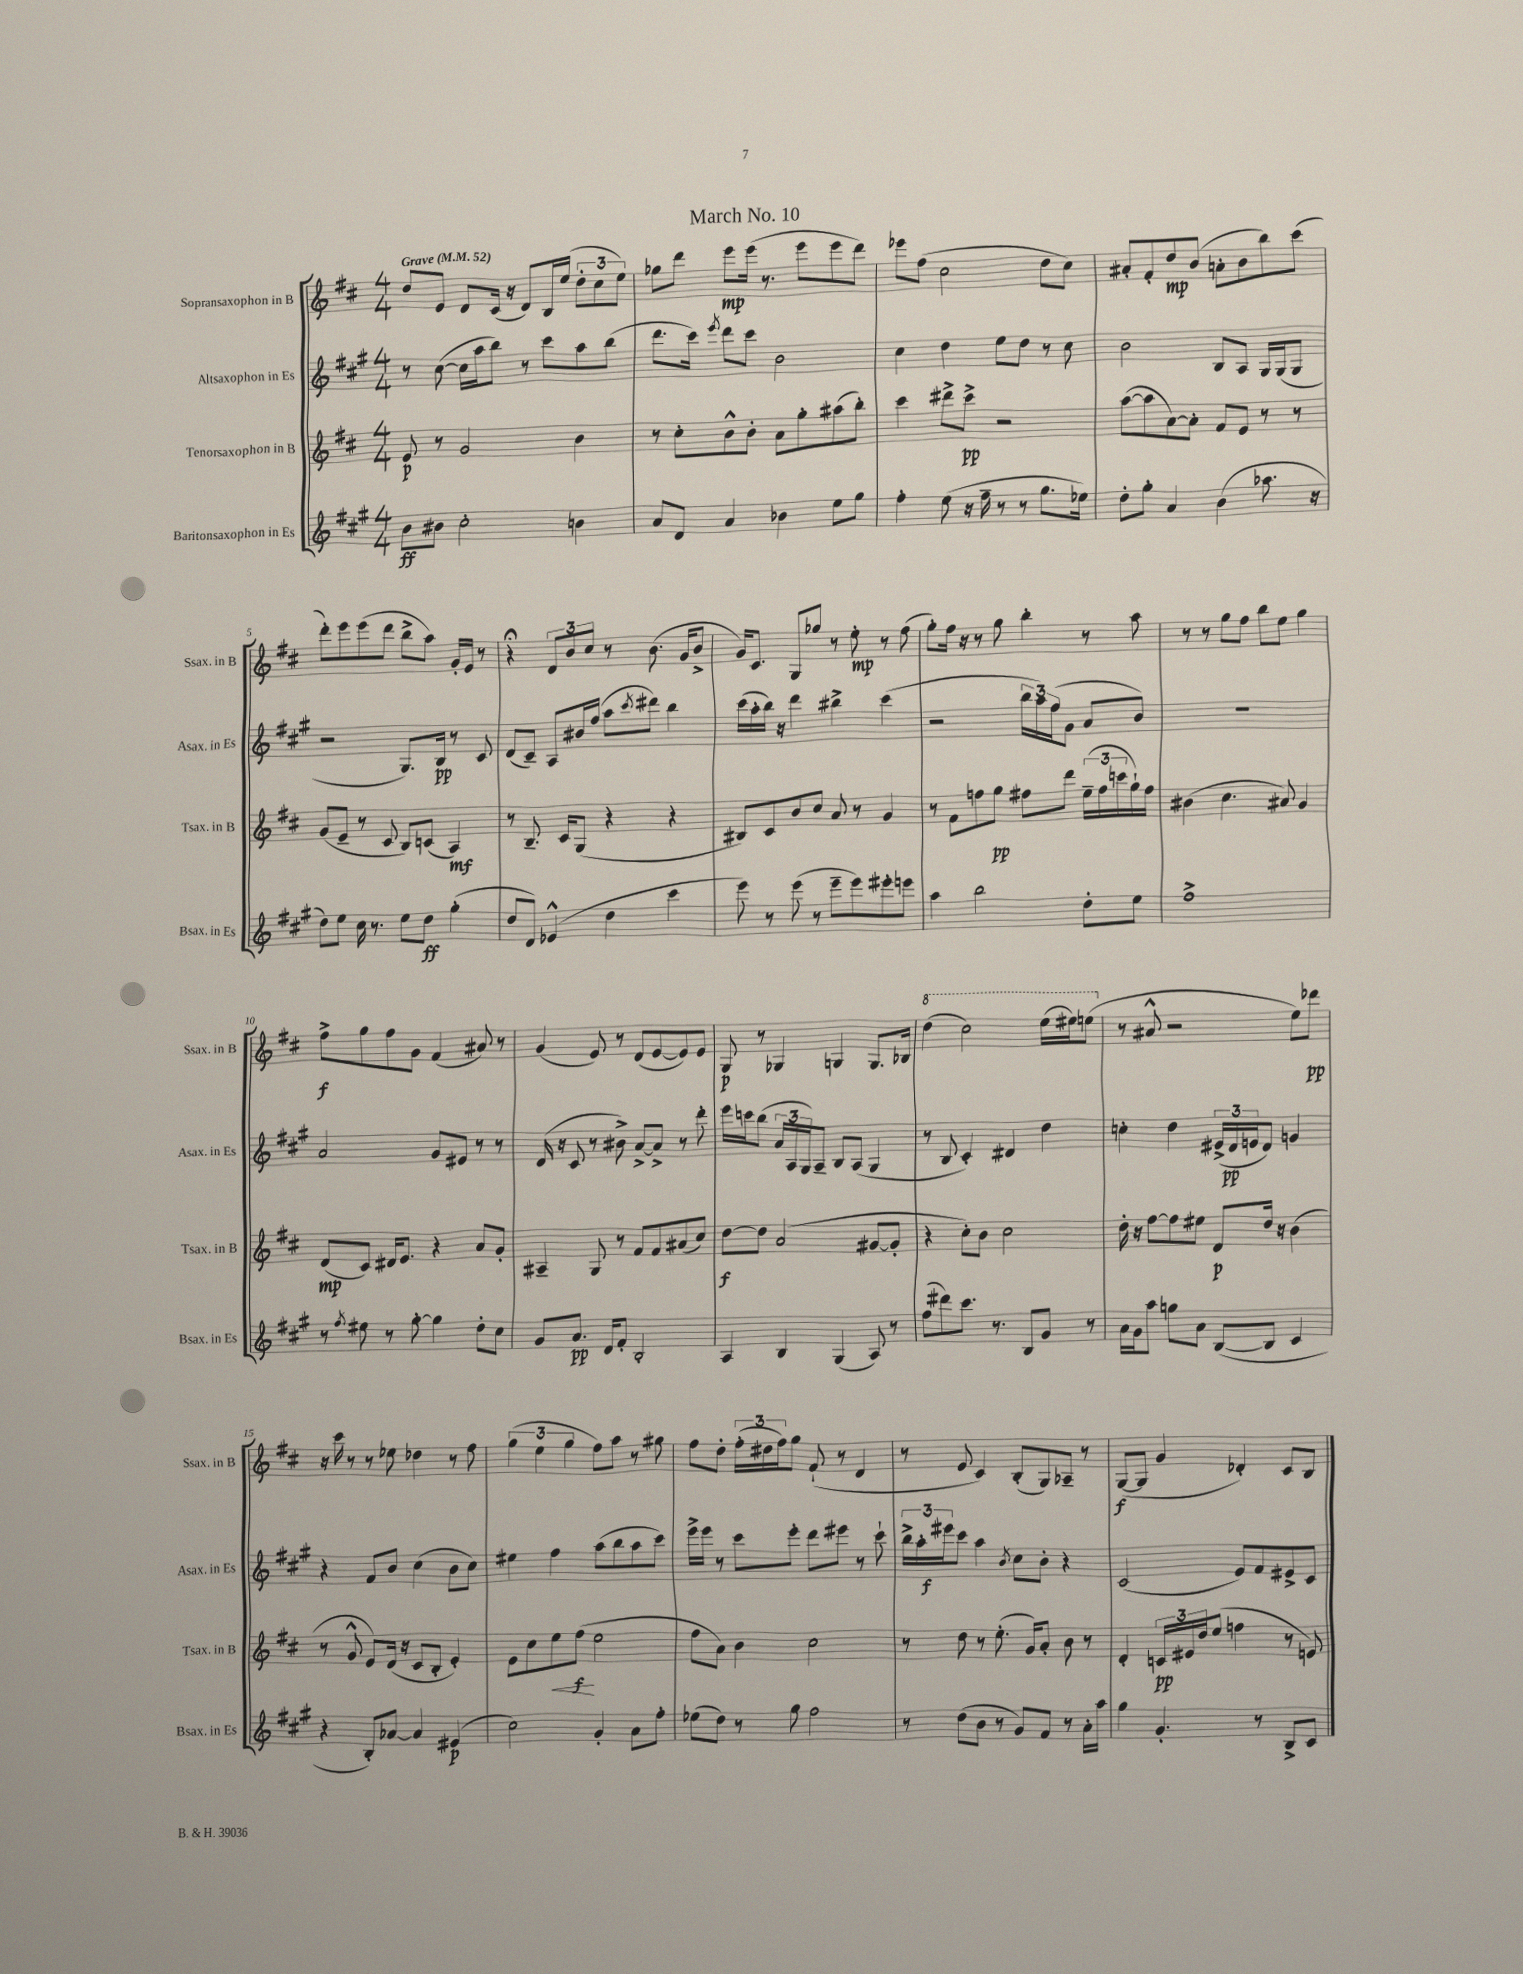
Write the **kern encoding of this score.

**kern	**kern	**kern	**kern
*staff4	*staff3	*staff2	*staff1
*clefG2	*clefG2	*clefG2	*clefG2
*k[f#c#g#]	*k[f#c#]	*k[f#c#g#]	*k[f#c#]
*M4/4	*M4/4	*M4/4	*M4/4
*MM52	*MM52	*MM52	*MM52
8b	8e	8r	8dd
8b#	8r	([8cc#	8e
2cc#'	2g	16cc#]	8d
.	.	16aa	.
.	.	8bb)	(16c#
.	.	.	16r
.	.	8r	8d)
.	.	8ccc#	16B
.	.	.	(16ee
4b	4b	8aa	12dd'
.	.	.	12cc#
.	.	(8bb	.
.	.	.	12ee)
=	=	=	=
8a	8r	8.ddd	8gg-
8d	8cc#'	.	8ddd
.	.	16ccc#)	.
.	.	8qeee	.
4a	8b^^	8ddd	8eee
.	8b'	8ccc#	(16eee
.	.	.	8.r
4b-	8a	2b	.
.	8gg'	.	8eee
8ee	(8aa#	.	8eee
8gg#	8bb')	.	8ddd)
=	=	=	=
4ff#'	4ccc#	4cc#	8eee-
.	.	.	(8ff#
(8ee	8ddd#^	4dd	2cc#
16r	8ccc#^	.	.
16ff#~	.	.	.
8r	2r	8ee	.
8r	.	8dd	.
8.gg#	.	8r	8dd
.	.	8cc#	8cc#)
16ee-)	.	.	.
=	=	=	=
8dd'	([8aa	2b	8a#'
8gg#'	8aa]	.	8f#'
4a	[8a)	.	8dd
.	8a']	.	(8b
(4b	8f#	8B	8a'
.	8e	8A	8b
8.aa-	8r	16G#	8bb)
.	.	(16G#	.
.	8r	8G#	(8ccc#
16r	.	.	.
=	=	=	=
8dd)	(8g	2r	8ddd')
8ee	8e~	.	8eee
16cc#	8r	.	(8eee
8.r	.	.	.
.	8c#	.	8ddd
8ee	8B)	8.G#)	8bb^
8dd	(8c	.	8aa)
.	.	16B	.
(4gg#'	4A)	8r	16g'
.	.	.	16e
.	.	8c#	8r
=	=	=	=
8dd	8r	(8d	4r;
8d)	8.B~	8c#~)	.
(4e-^^	.	8A	12d
.	16c#	.	.
.	.	.	12b
.	(8G	16b#	.
.	.	.	12cc#
.	.	(16ff#	.
4dd	4r	8aa	8r
.	.	8qccc#	.
.	.	8ddd#)	(8.b
4ccc#	4r	4bb	.
.	.	.	16g
.	.	.	8b^
=	=	=	=
8eee)	8B#)	(16ccc#	16g)
.	.	16aa'	8.c#
8r	8c#	16bb)	.
.	.	16r	.
(8eee	8b	4ddd	8G
8r	8cc#	.	8gg-
8eee~	8a	4bb#^	8r
8eee)	8r	.	8ee'
8eee#'	4g	(4ccc#	8r
8eee	.	.	(8ff#
=	=	=	=
4aa	8r	2r	8gg')
.	8f#	.	16ff#
.	.	.	16r
2bb	8ff	.	8r
.	8gg	.	8gg
.	8ff#	24bb	4bb'
.	.	24aa)	.
.	.	(24ff#	.
.	8ddd	8g#	.
8dd'	(24ee~	8a	8r
.	24ff#	.	.
.	24ccc	.	.
8ee	16gg`)	8b)	8aa
.	16ff#	.	.
=	=	=	=
1ff#^	(4b#	1r	8r
.	.	.	8r
.	4.cc#	.	8gg
.	.	.	8ff#
.	.	.	8bb
.	8a#)	.	8ee
.	4g	.	4gg
=	=	=	=
8r	(8d	2a	8ff#^
8qff#	.	.	.
8ee#	8c#)	.	8gg
8r	16d#	.	8ff#
.	8.e	.	.
[8gg#'	.	.	8g
4gg#]	4r	8g#	(4f#
.	.	8e#	.
8dd'	8a	8r	8a#)
8cc#	8g'	8r	8r
=	=	=	=
8g#	4A#~	(16d	(4g
.	.	16r	.
8.a	.	8c#	.
.	8G	8r	8e)
16d	.	.	.
8f#'	8r	8b#^)	8r
2B'	8f#	[8a^	(8d
.	8f#	8a^]	[8e
.	(8a#	8r	8e])
.	8cc#)	8ddd'	8e
=	=	=	=
4A	[8dd	16eee	8G
.	.	16ccc	.
.	8dd]	(8bb	8r
4B	(2a	24a	4G-
.	.	24A	.
.	.	24G#)	.
.	.	8A~	.
(4G#	.	8B	4G
.	.	(8A	.
8A)	[8g#	4G#	8.G
8r	8g#']	.	.
.	.	.	16B-
=	=	=	=
(8ff#	4r	8r	(4ddd
8ddd#)	.	8B	.
8.ccc#	8cc#')	4c#')	2ccc#)
.	8b	.	.
8.r	.	.	.
.	2cc#	4d#	.
8B	.	.	.
8g#	.	4dd	(16eee
.	.	.	16eee#)
8r	.	.	(8eee
=	=	=	=
16a	16dd'	4cc'	8r
16g#	16r	.	.
8aa	[8ff#	.	8a#^^
8gg	8ff#]	4dd	2r
8a	8ee#	.	.
([8B	8d	(24e#^	.
.	.	24d	.
.	.	24e	.
8B]	16dd	8d)	.
.	16r	.	.
4c#	(4b	4g	8ee)
.	.	.	8ddd-
=	=	=	=
4r	8r	4r	16r
.	.	.	16ccc#
.	8g^^	.	8r
8B')	8e)	8f#	8r
[8a-	(16d	8b	8ee-
.	16r	.	.
4a-]	8c#	(4cc#	4dd-
.	8B'	.	.
(4e#	4e')	8b	8r
.	.	8cc#)	8ff#
=	=	=	=
2cc#)	8e	4ee#	(6gg
.	8cc#	.	.
.	.	.	6ee
.	8ee	4ff#	.
.	.	.	6gg
.	(8ff#	.	.
4g#'	2ee	(8aa	8ff#)
.	.	8bb	8aa
8a	.	8aa	8r
8ff#'	.	8ccc#)	8gg#
=	=	=	=
(8ee-	8ff#	16eee^	8ff#
.	.	16eee	.
8dd)	8a)	8r	8dd'
8r	4b	8ccc#	(24ff#'
.	.	.	24dd#
.	.	.	24ff#)
8gg#	.	8eee'	8gg
2ff#	2cc#	8ddd	(8f#`
.	.	8eee#	8r
.	.	8r	4d
.	.	8ccc#`	.
=	=	=	=
8r	8r	24bb^	8r
.	.	24aa'	.
.	.	24eee#	.
(8dd	8dd	8ccc#	8e
8b	8r	4aa	4c#)
8r	(8.ee'	.	.
.	.	8qb	.
8g#)	.	8cc#	(8B'
.	16g)	.	.
8f#	8a'	8b'	8G)
8r	8b	4r	8A-~
16a'	8r	.	8r
16aa	.	.	.
=	=	=	=
4gg#	4d'	(2c#	([8G
.	.	.	8G]
4.g#'	24c	.	4g
.	24e#	.	.
.	24dd	.	.
.	(8ee	.	.
.	4ff	8e)	4d-')
8r	.	8f#	.
8B^	8r	8e#^	8c#
8c#	8e)	8c#	8B
==	==	==	==
*-	*-	*-	*-
